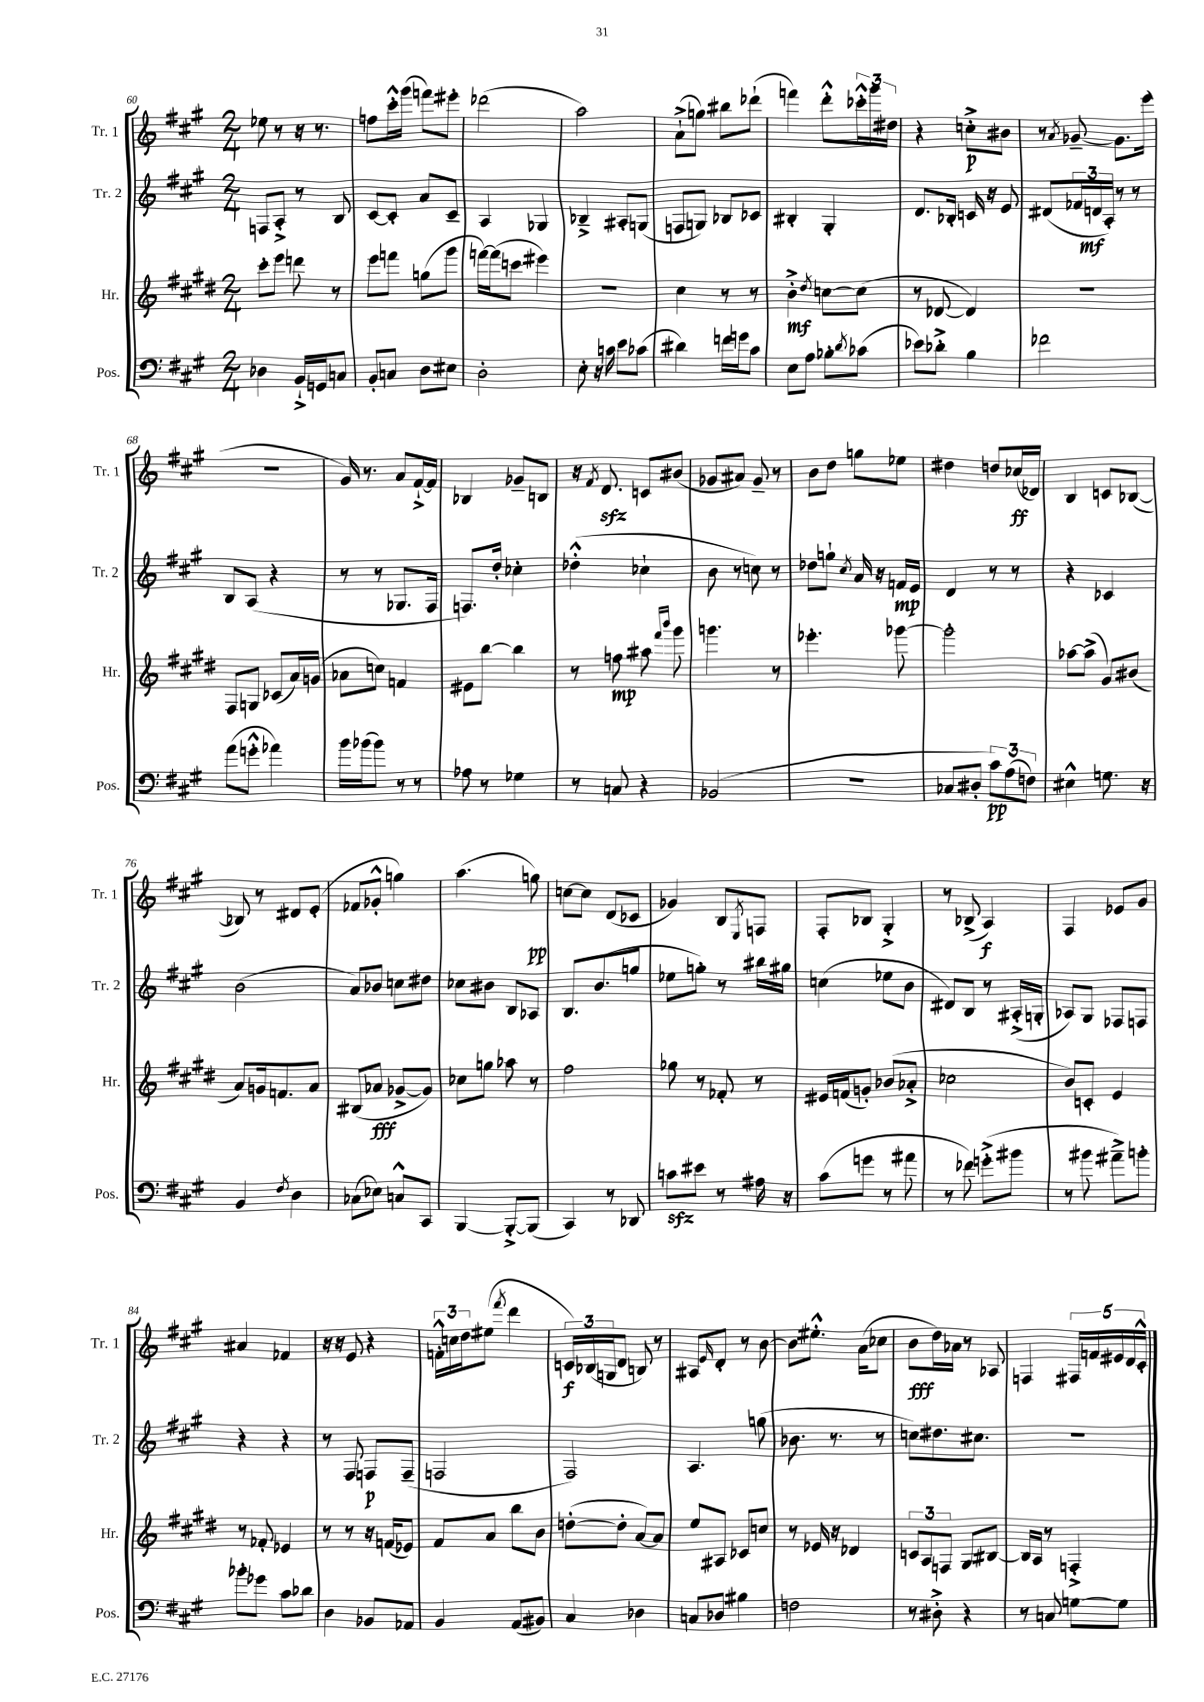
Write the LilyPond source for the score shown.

<<
\new StaffGroup <<
\new Staff = "s0" \with { instrumentName = "Tr. 1" shortInstrumentName = "Tr. 1" } {
    \clef treble \key a \major \numericTimeSignature \time 2/4
    ees''8 r8 r16 r8. |
    f''8 cis'''16-.-^ gis'''16( f'''8) eis'''8-. |
    des'''2( |
    a''2) |
    a'8-!->( g''8) bis''8 des'''8-!( |
    f'''4) d'''8-.-^ \tuplet 3/2 { ces'''16-.-^ gis'''16 dis''16 } |
    r4 c''8-.->\p bis'8 |
    r8 \acciaccatura { a'8 } ges'8~-- ges'8. e'''16( |
    r2 |
    gis'16) r8. a'8 fis'16~-!-> fis'16 |
    bes4 ges'8-- b8 |
    r16 \acciaccatura { fis'8 } d'8.\sfz c'8 bis'8( |
    ges'8 ais'8) ges'8-- r8 |
    b'8 d''8 g''8 ees''8 |
    dis''4 d''8 ces''16\ff( des'16) |
    b4 c'8 bes8~( |
    bes8) r8 dis'8 e'8-.( |
    fes'8 ges'8-.-^ g''4) |
    a''4.( g''8\pp) |
    c''8~ c''8 d'8( ces'8 |
    ges'4) b8 \acciaccatura { e8 } f8 |
    fis8-. bes8 gis4-.-> |
    r8 bes8->( a4\f) |
    fis4 ees'8 gis'8 |
    ais'4 fes'4 |
    r16 r16 e'8 r4 |
    \tuplet 3/2 { f'16-.-^ c''16 d''16 } eis''8( \acciaccatura { fis'''8 } d'''4 |
    \tuplet 3/2 { c'16\f) bes16( g16 } d'8 b8) r8 |
    ais8 \grace { e'16 } d'8-. r8 b'8~ |
    b'8 eis''8.-.-^ a'16( ces''8 |
    b'8\fff d''16) aes'16 r8 aes8 |
    f4 \tuplet 5/4 { fis16 f'16 eis'16 d'16 cis'16-.-^ } \bar "|." |
}
\new Staff = "s1" \with { instrumentName = "Tr. 2" shortInstrumentName = "Tr. 2" } {
    \clef treble \key a \major \numericTimeSignature \time 2/4
    f8 a8-.-> r8 b8 |
    cis'8~ cis'8-. a'8 cis'8-- |
    a4 ges4 |
    bes4---> ais8-. g8( |
    f8 g8) bes8 ces'8 |
    bis4-. gis4-. |
    d'8. bes16-. c'16 r16 e'8 |
    dis'8( \tuplet 3/2 { fes'16 d'16\mf a16-.) } r8 r8 |
    b8 a8( r4 |
    r8 r8 ges8. fis16 |
    f8.) d''16-. ces''4-. |
    des''4-.-^( ces''4-! |
    b'8 r8 c''8) r8 |
    des''8 g''8-! \acciaccatura { cis''8 } a'16 r16 f'16\mp e'16 |
    d'4 r8 r8 |
    r4 ces'4 |
    b'2( |
    a'8) bes'8 c''8 dis''8 |
    ces''8 bis'8 b8 aes8 |
    b8. b'8.( g''8 |
    ees''8 g''8-.) r8 bis''16 gis''16 |
    c''4( ees''8 b'8 |
    dis'8) b8 r8 ais16-.->( g16-. |
    aes8) gis8 fes8 f8 |
    r4 r4 |
    r8 fis8 f8\p f8--( |
    f2 |
    fis2) |
    a4. g''8( |
    bes'8. r8. r8 |
    c''8) dis''8. cis''8. |
    r2 \bar "|." |
}
\new Staff = "s2" \with { instrumentName = "Hr." shortInstrumentName = "Hr." } {
    \clef treble \key e \major \numericTimeSignature \time 2/4
    cis'''8-. e'''8 d'''8 r8 |
    e'''8 f'''8 g''8( gis'''8 |
    f'''16~) f'''16( c'''8 eis'''4) |
    r2 |
    cis''4 r8 r8 |
    b'4-.->\mf \acciaccatura { dis''8 } c''8~ c''8( |
    r8 des'8~ des'4) |
    R2 |
    fis8 g8 ces'8( a'16) g'16( |
    aes'8 c''8) f'4 |
    eis'8 b''8~ b''4 |
    r8 f''8\mp ais''8 \grace { fis'''16 b'''16 } gis'''8 |
    g'''4. r8 |
    ees'''4.-. ges'''8~ |
    ges'''2-. |
    aes''8~ aes''8->( gis'8) bis'8( |
    a'8) g'16 f'8. a'8 |
    bis8( aes'8\fff ges'8~-> ges'8) |
    ces''8 g''8 aes''8 r8 |
    fis''2 |
    ges''8 r8 fes'8-. r8 |
    eis'16 f'16( g'8-.) bes'8( aes'8-.-> |
    ces''2 |
    b'8) c'8-. e'4 |
    r8 fes'8-. ees'4 |
    r8 r8 r16 f'16( ees'8) |
    fis'8 a'8 b''8 b'8 |
    d''8~-.( d''8-. a'8~) a'8 |
    e''8 ais8 ces'8 c''8 |
    r8 ees'16 r16 des'4 |
    \tuplet 3/2 { c'8 a8 f8 } gis8 bis8~ |
    bis16 a16 r8 f4-.-> \bar "|." |
}
\new Staff = "s3" \with { instrumentName = "Pos." shortInstrumentName = "Pos." } {
    \clef bass \key a \major \numericTimeSignature \time 2/4
    des4 b,16-!-> g,16 c8 |
    b,8-. c8 d8 eis8 |
    d2-. |
    e8-. r16 c'16 e'8 ces'8( |
    dis'4) f'16 g'16 cis'8 |
    e8 a8 bes8-. \acciaccatura { d'8 } ces'8( |
    ees'8) des'8-.-> b4 |
    fes'2 |
    a'8( g'8-.-^ aes'4) |
    b'16 bes'16( bes'8) r8 r8 |
    aes8 r8 ges4 |
    r8 c8 r4 |
    bes,2( |
    R2 |
    ces8 dis8-. \tuplet 3/2 { cis'8\pp) a8( f8) } |
    eis4-^ g8. r16 |
    b,4 \acciaccatura { fis8 } d4 |
    ces8( ees8) c8-^ cis,8 |
    b,,4~ b,,8~-.-> b,,8( |
    cis,4) r8 des,8 |
    c'8\sfz eis'8 r8 ais16 r16 |
    cis'8( g'8 r8 ais'8 |
    r8 fes'8) g'8-.->( bis'8 |
    r8 bis'8 ais'8--->) b'8-. |
    bes'8-. ges'8 cis'8 des'8 |
    d4 bes,8 aes,8 |
    b,4 a,8( bis,8) |
    cis4 des4 |
    c8 des8 bis4 |
    f2 |
    r8 dis8-.-> r4 |
    r8 c8 g8~ g8 \bar "|." |
}
>>
>>
\layout { \context { \Score currentBarNumber = #60 } }
